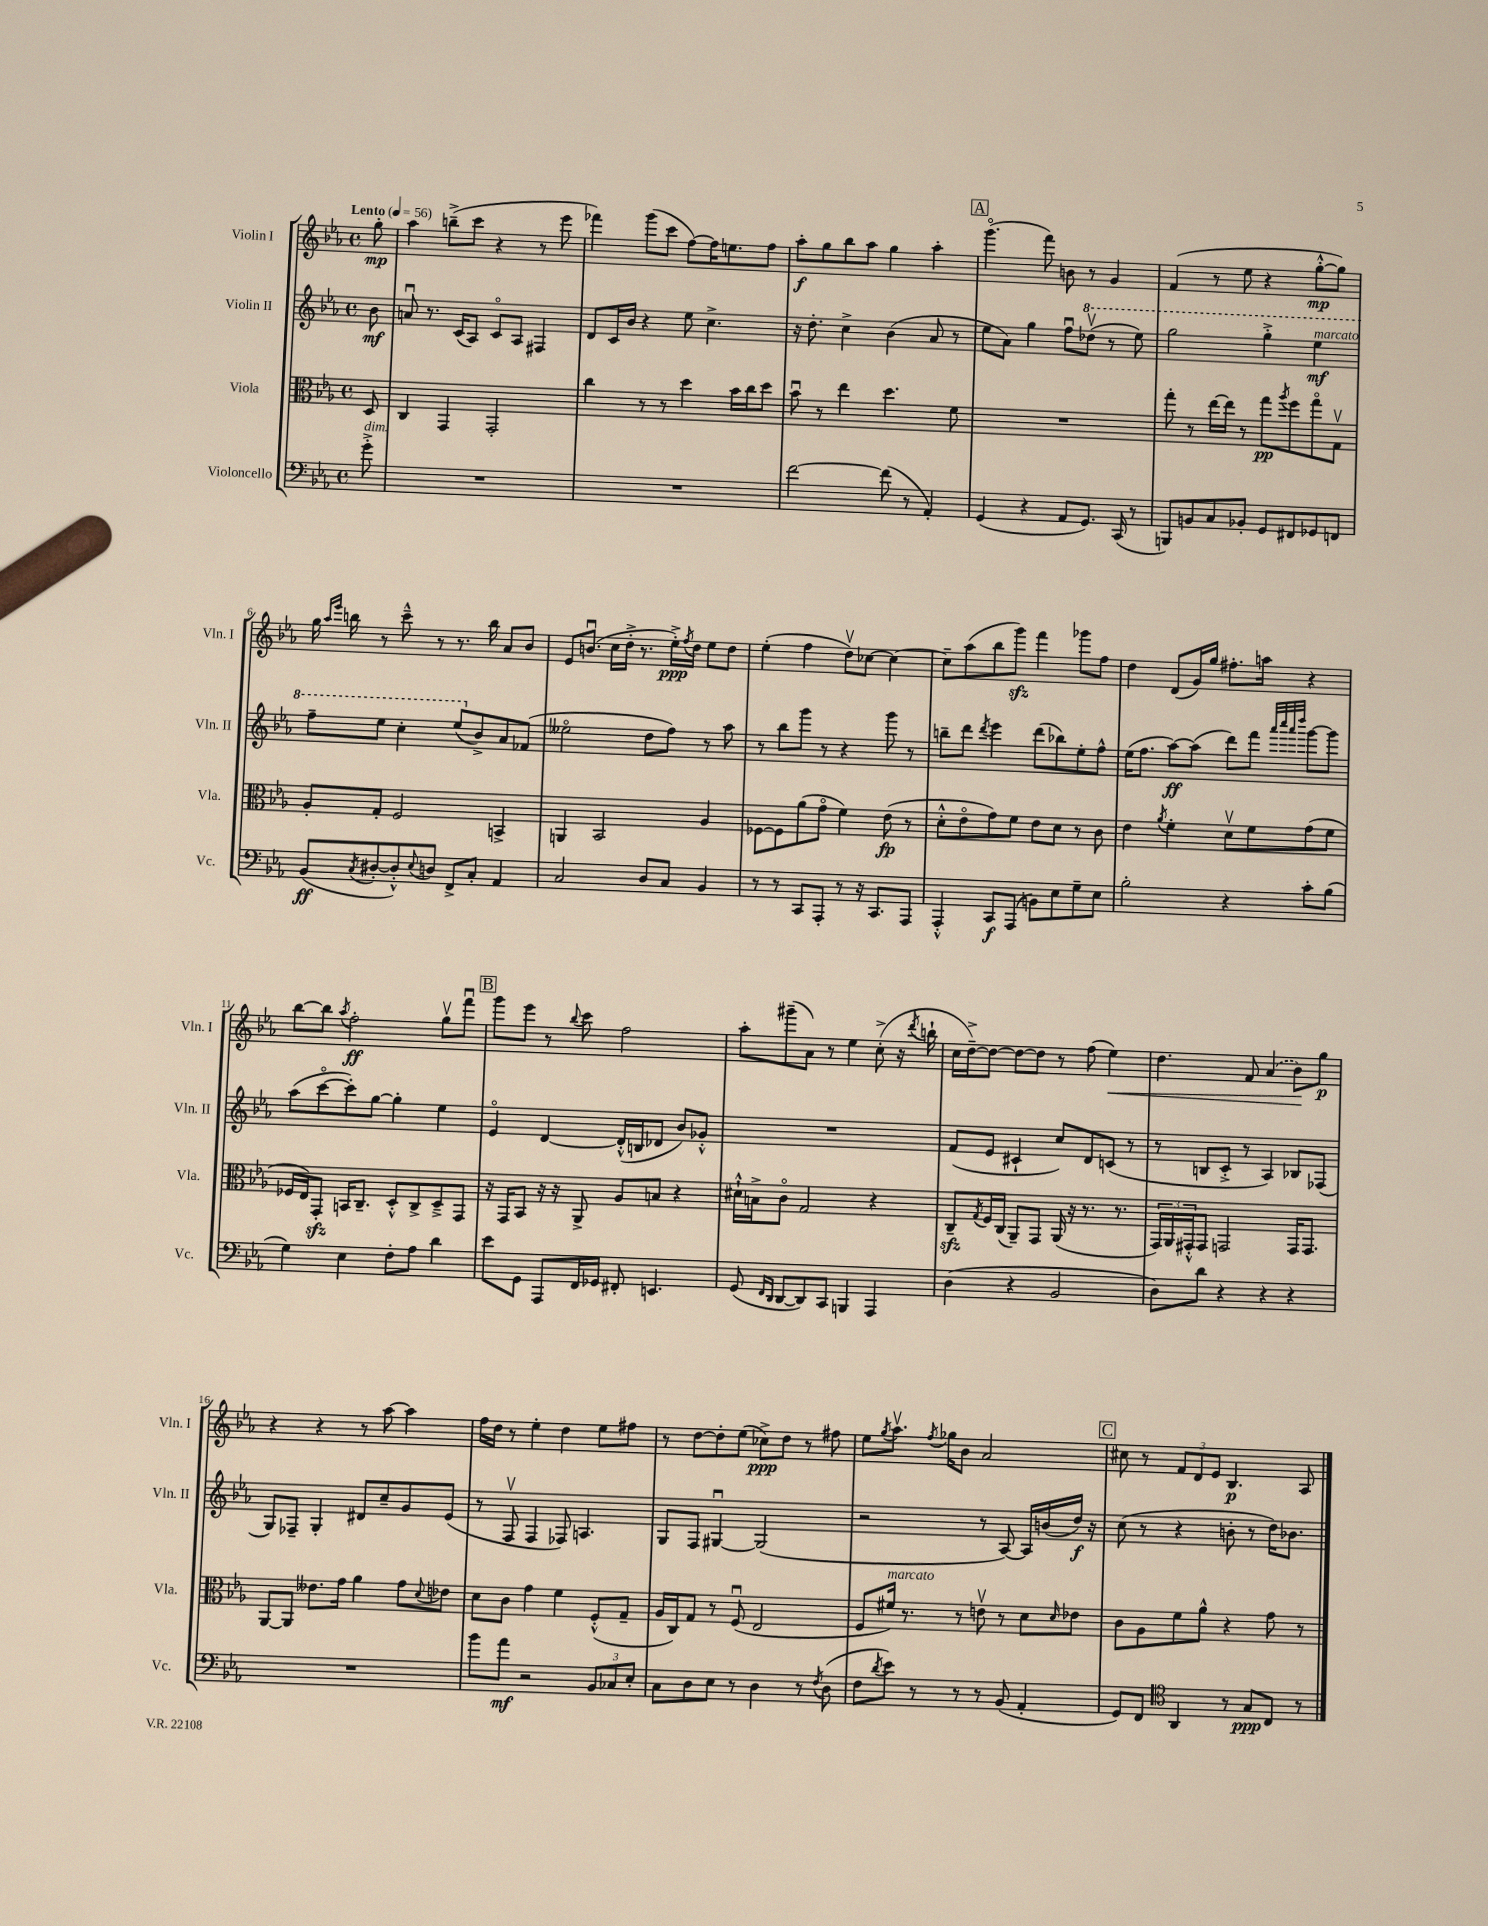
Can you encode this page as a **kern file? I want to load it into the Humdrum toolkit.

**kern	**kern	**kern	**kern
*staff4	*staff3	*staff2	*staff1
*clefF4	*clefC3	*clefG2	*clefG2
*k[b-e-a-]	*k[b-e-a-]	*k[b-e-a-]	*k[b-e-a-]
*M4/4	*M4/4	*M4/4	*M4/4
*met(c)	*met(c)	*met(c)	*met(c)
*MM56	*MM56	*MM56	*MM56
8g'^	8D	8b-	8gg'
=	=	=	=
1r	4C	8au	4aa-
.	.	8.r	.
.	4GG	.	(8bb~^
.	.	(16c	.
.	.	8A-)	8ccc
.	2GG'	8co	4r
.	.	8A-	.
.	.	4F#	8r
.	.	.	8eee-
=	=	=	=
1r	4cc	8d	4fff-)
.	.	16c	.
.	.	16b-	.
.	8r	4r	(8ggg
.	8r	.	8ccc
.	4dd	8ee-	[8ff)
.	.	4.cc^	16ff]
.	.	.	8.ee
.	16b-	.	.
.	16cc	.	.
.	8dd	.	8ff
=	=	=	=
[2f	8b-u	16r	8aa-'
.	.	8.dd'	.
.	8r	.	8gg
.	4ee-	4cc^	8bb-
.	.	.	8aa-
(8f]	4.dd	(4b-	4gg
8r	.	.	.
4AA-')	.	8a-	4aa-'
.	8f	8r	.
=	=	=	=
(4GG	1r	8ee-	(4.gggo
.	.	8a-)	.
4r	.	4gg	.
.	.	.	8fff)
8AA-	.	8ffu	8b
8.GG)	.	(8ddd-v	8r
.	.	8r	4g
(16CC	.	.	.
8r	.	8eee-)	.
=	=	=	=
8BBB)	8gg'	2ggg	(4f
8BB	8r	.	.
8C	[16ee-	.	8r
.	16ee-]	.	.
8BB-'	8r	.	8ee-
8GG	8gg	4ggg'^	4r
.	8qaa-	.	.
8FF#	8ff	.	.
8GG-	8ggo	4eee-	[8gg'^^
8FF	8Gv	.	8gg])
=	=	=	=
(8BB-	8A-'	8fff~	16gg
.	.	.	16qqaa-
.	.	.	16qqeee-
.	.	.	16bb
8qC	.	.	.
[8D#'	8G'	8eee-	8r
8D#'^^])	2F	4ccc'	8ccc~^^
8qqE-	.	.	.
8D	.	.	8r
8FF^	.	(8eee-	8.r
8C'	.	8b-^)	.
.	.	.	16bb
4AA-	4BB^	8a-	8a-
.	.	(8f-	8b-
=	=	=	=
2C	4AA	2ee--o	8e-
.	.	.	(8.bu
.	2BB-	.	.
.	.	.	16cc
.	.	.	16dd'^
.	.	.	8.r
8D	.	8dd	.
8C	.	8ff)	16ee-'^)
.	.	.	8qff
.	.	.	16dd
4BB-	4A-	8r	8ee-
.	.	8aa-	8dd
=	=	=	=
8r	[8F-	8r	(4ee-'
8r	8F-]	8bb-	.
8CC	(8a-	8ggg	4ff
8AAA-'	8go	8r	.
8r	4f)	4r	8ddv)
16r	.	.	[8cc-
8.CC	.	.	.
.	(8e-	8ggg	4cc-_
8AAA-	8r	8r	.
=	=	=	=
4AAA-'^^	8d'^^	8bb~	8cc-~]
.	8e-o	8ddd	(8aa-
.	.	8qddd	.
8CC	8g)	4eee-	8bb-
(8AAA-	8f	.	8ggg)
8BB)	8e-	(8ddd	4fff
8E-	8d	8bb-)	.
8G~	8r	8ee-'	8ggg-
8E-	8c	8ff^^	8ff
=	=	=	=
2B-'	4e-	(16ee-	4dd
.	.	8.ff	.
.	8qa-	.	.
.	4f'	[8aa-)	(8d
.	.	(8aa-]	16g)
.	.	.	16gg
4r	8dv	8ddd)	8.ff#'
.	8f	8fff	.
.	.	.	16aa
.	.	32qqaaa-	.
.	.	32qqcccc	.
.	.	32qqaaa-	.
.	.	32qqdddd	.
8c'	(8g	[8ggg	4r
(8B-	8f	8ggg]	.
=	=	=	=
4G)	16F-	(8aa-	[8bb-
.	16E-)	.	.
.	8GG'	[8ccco	8bb-]
.	.	.	8qaa-
4E-	16BB	8ccc'])	2ff'
.	8.C~	.	.
.	.	[8gg	.
8F'	8D'^^	4gg']	.
8A-	8C^	.	.
4d	8D~^	4ee-	8ggv
.	8GG	.	8fffu
=	=	=	=
8e-	16r	4e-o	8ggg
.	16GG	.	.
8GG	8BB-	.	8eee-
8AAA-	16r	[4d	8r
.	16r	.	.
.	.	.	8qqbb-
16FF	8AA-^	.	8ccc
16GG-	.	.	.
8FF#'	8A-	(16d'^^]	2ff
.	.	16B	.
4.EE	8B	8d-	.
.	4r	8b-)	.
.	.	8g-'^^	.
=	=	=	=
(8GG	16d#`^^	1r	8aa-'
.	16B^	.	.
16qqFF	.	.	.
16qqDD	.	.	.
[8DD	8co	.	(8ggg#~
8DD])	2G	.	8a-)
8CC	.	.	8r
4BBB	.	.	4ee-
4AAA-	4r	.	(8cc'^
.	.	.	16r
.	.	.	8qddd
.	.	.	16bb`
=	=	=	=
(4D	8C~	(8f	16cc
.	.	.	[16dd~^)
.	8qG	.	.
.	16F	8e-	8dd_
.	(16C	.	.
4r	8AA-~)	4c#`	8dd_
.	8GG	.	8dd]
2BB-	(16AA-	8cc)	8r
.	16r	.	.
.	8.r	8d	(8ff
.	.	(8c	4ee-)
.	8.r	.	.
.	.	8r	.
=	=	=	=
8D)	24GG)	8r	4.dd
.	24AA-	.	.
.	24GG#'^^	.	.
8d	8GG#	8B	.
4r	2GG	8c'^	.
.	.	8r	8f
4r	.	4A-)	(4a-
4r	16GG	8B-	8b-)
.	8.GG	.	.
.	.	(8F-	8gg
=	=	=	=
1r	[8AA-	8G)	4r
.	8AA-]	8F-~	.
.	8.e--	4G'	4r
.	16g	.	.
.	4a-	8d#	8r
.	.	8cc~	[8aa-
.	8g	8g	4aa-]
.	8qqd	.	.
.	8e-	(8e-	.
=	=	=	=
8b-	8d	8r	16ff
.	.	.	16dd
8a-	8c	8Fv	8r
2r	4g	4F	4ee-'
.	4f	8F-)	4dd
.	.	4.A	.
12BB-	(8F'^^	.	8ee-
12C-	.	.	.
.	8G~	.	8ff#
12E-'	.	.	.
=	=	=	=
8C	16A-	8G	8r
.	16C)	.	.
8D	8G	8F	[8dd
8E-	8r	[4G#u	8dd']
8r	(8Fu	.	(8ee-
4D	2E-	(2G#]	8cc-^)
.	.	.	8dd
8r	.	.	8r
8qF	.	.	.
(8D	.	.	8ff#
=	=	=	=
8F	8F	2r	8ee-
8qd	.	.	8qgg
8e-)	16f#)	.	8.aa-v
.	8.r	.	.
8r	.	.	.
.	.	.	8qff
.	.	.	16gg-
8r	8r	.	8b-
8r	8ev	8r	2a-
(8BB-	8r	[8A-)	.
4AA-'	8d	16A-]	.
.	.	(16b	.
.	16qqd	.	.
.	8e-	16dd)	.
.	.	16r	.
=	=	=	=
8GG)	8c	(8cc	8cc#
8FF	8A-	8r	8r
*clefC4	*	*	*
4AA-	8f	4r	12f
.	.	.	12d
.	8a-^^	.	.
.	.	.	12e-
8r	4r	8b'	4.B-
8G	.	8r	.
8C	8g	16dd)	.
.	.	8.b-	.
8r	8r	.	8A-
==	==	==	==
*-	*-	*-	*-
